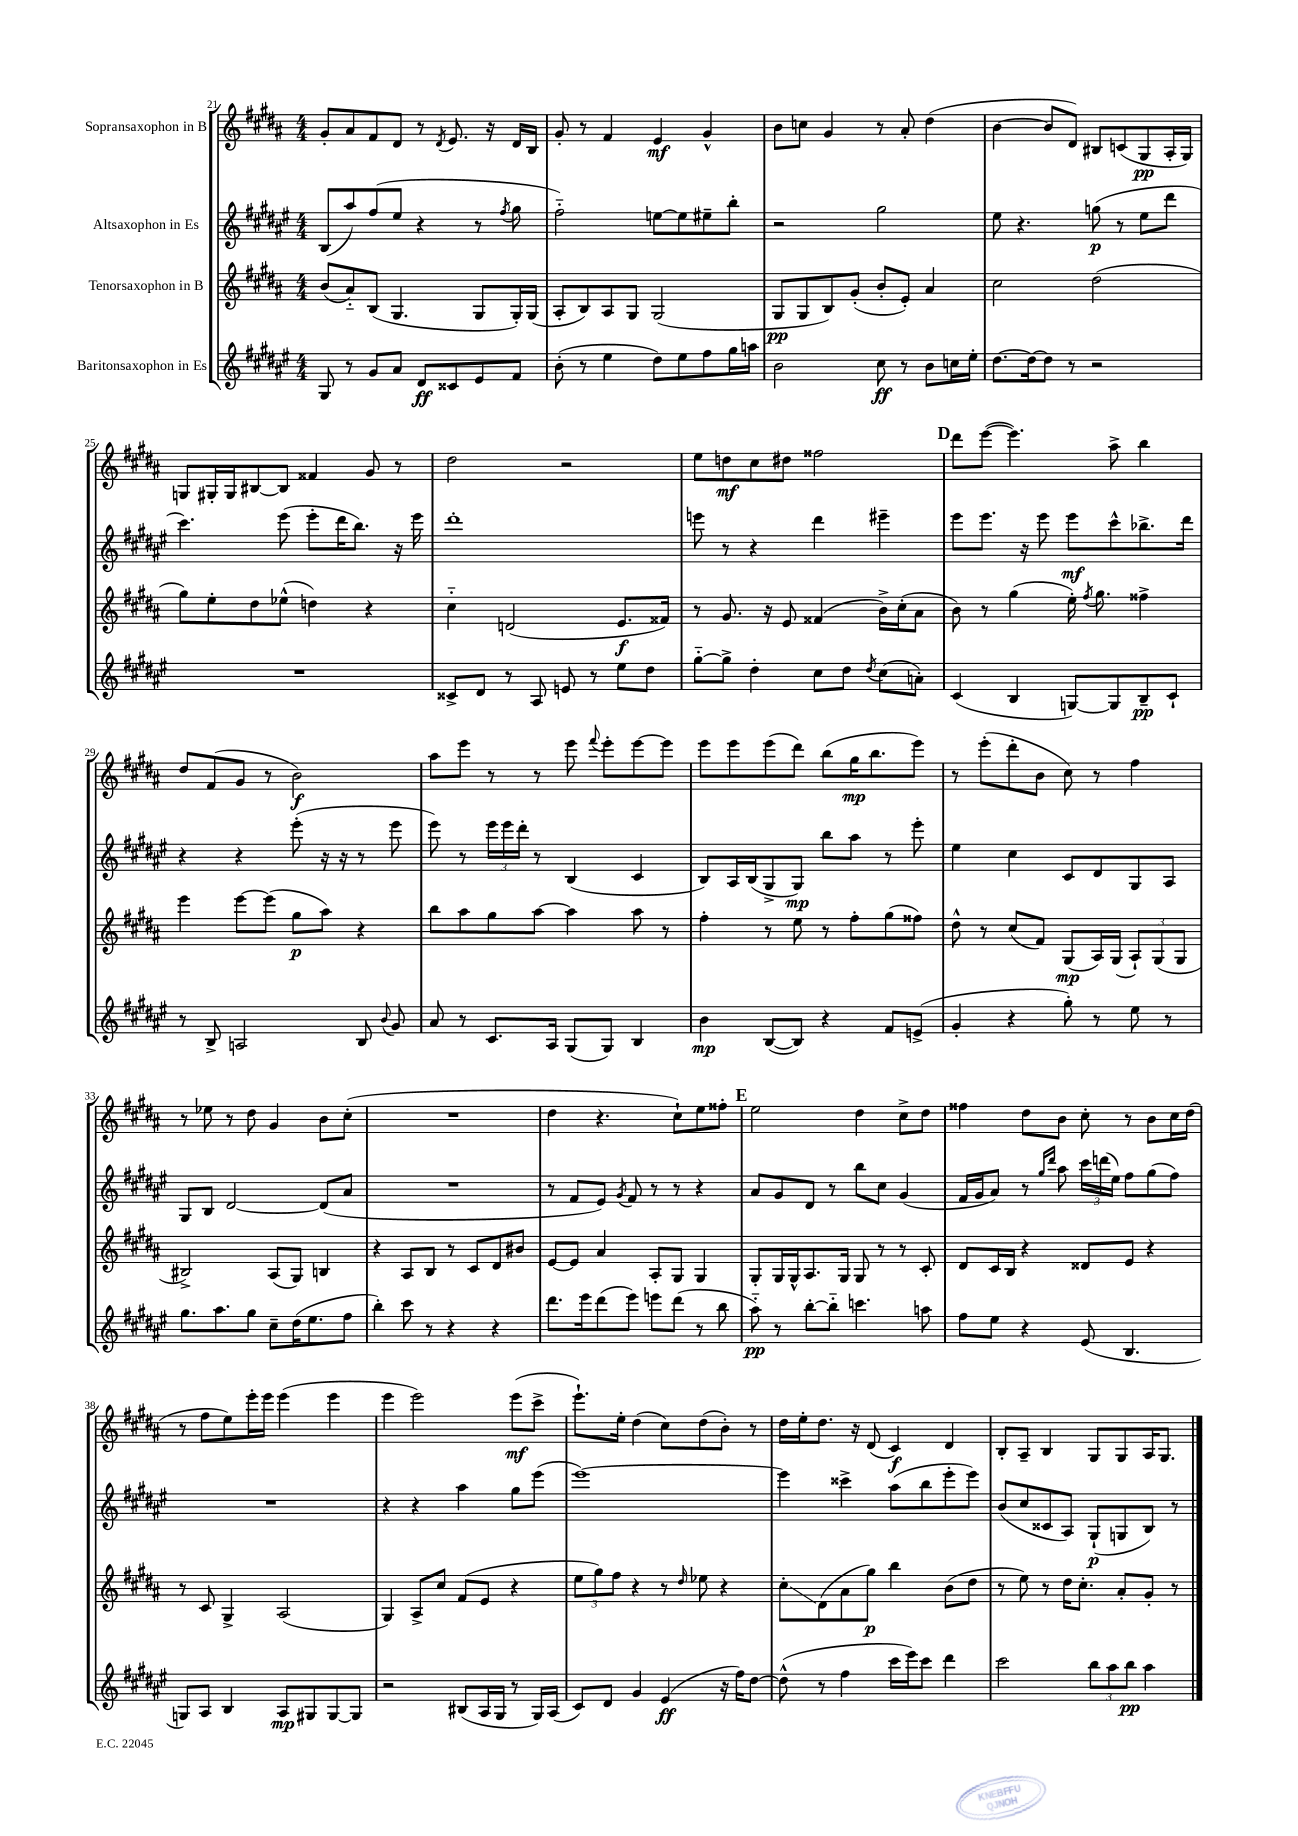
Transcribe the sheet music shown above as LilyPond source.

<<
\new StaffGroup <<
\new Staff = "s0" \with { instrumentName = "Sopransaxophon in B" } {
    \clef treble \key b \major \numericTimeSignature \time 4/4
    \autoBeamOff gis'8[-. ais'8 fis'8 dis'8] r8 \acciaccatura { dis'8 } e'8. r16 dis'16[ b16] |
    gis'8-. r8 fis'4 e'4\mf gis'4-^ |
    b'8[ c''8] gis'4 r8 ais'8-. dis''4( |
    b'4~ b'8[ dis'8]) bis8[ c'8( gis8\pp ais16-. gis16]) |
    g8[ gis16-. gis16 bis8~ bis8] fisis'4 gis'8 r8 |
    dis''2 r2 |
    e''8[ d''8\mf cis''8 dis''8] fisis''2 |
    \mark \markup { \bold "D" } dis'''8[ e'''8]~( e'''4.) ais''8-> b''4 |
    dis''8[ fis'8( gis'8] r8 b'2\f) |
    ais''8[ e'''8] r8 r8 e'''8 \appoggiatura { fis'''8 } e'''8[-. e'''8~ e'''8] |
    e'''8[ e'''8 e'''8( dis'''8]) b''8[( gis''16\mp b''8. e'''8]) |
    r8 e'''8[-.( dis'''8-. b'8] cis''8) r8 fis''4 |
    r8 ees''8 r8 dis''8 gis'4 b'8[ cis''8]-.( |
    R1 |
    dis''4 r4. cis''8[-!) e''8 fisis''8]-. |
    \mark \markup { \bold "E" } e''2 dis''4 cis''8[-> dis''8] |
    fisis''4 dis''8[ b'8] cis''8-. r8 b'8[ cis''16 dis''16]( |
    r8 fis''8[ e''8) e'''16-. e'''16] e'''4( e'''4 |
    e'''4 e'''2) e'''8[\mf( cis'''8]-> |
    e'''8.[-!) e''16]-. dis''4( cis''8[) dis''8( b'8]-.) r8 |
    dis''16[ e''16-. dis''8.] r16 dis'8( cis'4\f) dis'4 |
    b8[-. ais8]-- b4 gis8[ gis8 ais16 gis8.] \bar "|." |
}
\new Staff = "s1" \with { instrumentName = "Altsaxophon in Es" } {
    \clef treble \key fis \major \numericTimeSignature \time 4/4
    \autoBeamOff b8[( ais''8) fis''8( eis''8] r4 r8 \acciaccatura { fis''8 } gis''8 |
    fis''2-_) e''8[~ e''8 eis''8-- b''8]-. |
    r2 gis''2 |
    eis''8 r4. g''8\p( r8 eis''8[ dis'''8] |
    cis'''4.) eis'''8( eis'''8[-. dis'''16 b''8.]) r16 eis'''16 |
    dis'''1-. |
    e'''8 r8 r4 dis'''4 eis'''4-- |
    \mark \markup { \bold "D" } eis'''8[ eis'''8.] r16 eis'''8 eis'''8[\mf cis'''8-^ bes''8.-> dis'''16] |
    r4 r4 eis'''8-.( r16 r16 r8 eis'''8 |
    eis'''8) r8 \tuplet 3/2 { eis'''16[ eis'''16 dis'''16]-. } r8 b4( cis'4 |
    b8[) ais16 b16( gis8-> gis8]\mp) b''8[ ais''8] r8 eis'''8-. |
    eis''4 cis''4 cis'8[ dis'8 gis8 ais8] |
    gis8[ b8] dis'2~ dis'8[( ais'8] |
    R1 |
    r8 fis'8[ eis'8]) \acciaccatura { gis'8 } fis'8 r8 r8 r4 |
    \mark \markup { \bold "E" } ais'8[ gis'8 dis'8] r8 b''8[ cis''8] gis'4( |
    fis'16[ gis'16 ais'8]) r8 \grace { gis''16[ dis'''16] } ais''8 \tuplet 3/2 { cis'''16[ d'''16( eis''16]) } fis''8[ gis''8( fis''8]) |
    R1 |
    r4 r4 ais''4 gis''8[ eis'''8]( |
    eis'''1~) |
    eis'''4 cisis'''4-> ais''8[( b''8 eis'''8-. eis'''8]) |
    b'8[( cis''8 cisis'8 ais8]) gis8[-!\p( g8 b8]) r8 \bar "|." |
}
\new Staff = "s2" \with { instrumentName = "Tenorsaxophon in B" } {
    \clef treble \key b \major \numericTimeSignature \time 4/4
    \autoBeamOff b'8[( ais'8-_) b8]( gis4. gis8[ gis16-.) gis16]( |
    ais8[-. b8) ais8 gis8] gis2( |
    gis8[\pp gis8 b8) gis'8]-.( b'8[-. e'8]-.) ais'4 |
    cis''2 dis''2( |
    gis''8[) e''8-. dis''8 ees''8]-^( d''4) r4 |
    cis''4-_ d'2( e'8.[\f fisis'16]) |
    r8 gis'8. r16 e'8 fisis'4( b'16[->) cis''16-.( ais'8] |
    \mark \markup { \bold "D" } b'8) r8 gis''4( e''16-.) \acciaccatura { fis''8 } gis''8. fisis''4-> |
    e'''4 e'''8[~ e'''8]( gis''8[\p ais''8]) r4 |
    b''8[ ais''8 gis''8 ais''8]~ ais''4 ais''8 r8 |
    fis''4-. r8 e''8 r8 fis''8[-. gis''8( fisis''8]) |
    dis''8-^ r8 cis''8[( fis'8]) gis8[\mp( ais16) gis16]( \tuplet 3/2 { ais8[-!) gis8( gis8] } |
    bis2->) ais8[( gis8]) b4 |
    r4 ais8[ b8] r8 cis'8[ dis'8 bis'8] |
    e'8[~ e'8] ais'4 ais8[-. gis8] gis4 |
    \mark \markup { \bold "E" } gis8[-. gis16 gis16-^ ais8. gis16] gis8 r8 r8 cis'8-. |
    dis'8[ cis'16 b16] r4 disis'8[ e'8] r4 |
    r8 cis'8 gis4-> ais2( |
    gis4) ais8[-> cis''8] fis'8[( e'8] r4 |
    \tuplet 3/2 { e''8[ gis''8) fis''8] } r4 r8 \grace { dis''16 } ees''8 r4 |
    cis''8[-.\glissando dis'8( ais'8 gis''8]\p) b''4 b'8[( dis''8] |
    r8 e''8) r8 dis''16[ cis''8.]-. ais'8[-. gis'8]-. r8 \bar "|." |
}
\new Staff = "s3" \with { instrumentName = "Baritonsaxophon in Es" } {
    \clef treble \key fis \major \numericTimeSignature \time 4/4
    \autoBeamOff gis8 r8 gis'8[ ais'8] dis'8[\ff cisis'8 eis'8 fis'8] |
    b'8-.( r8 eis''4 dis''8[) eis''8 fis''8 gis''16 a''16] |
    b'2 cis''8\ff r8 b'8[ c''16 eis''16]-. |
    dis''8.[~ dis''16~ dis''8] r8 r2 |
    R1 |
    cisis'8[-> dis'8] r8 ais8 e'8 r8 eis''8[ dis''8] |
    gis''8[~-_ gis''8]-> dis''4-. cis''8[ dis''8] \acciaccatura { dis''8 } cis''8[( a'8]-.) |
    \mark \markup { \bold "D" } cis'4( b4 g8[~) g8 b8--\pp cis'8]-! |
    r8 b8-> a2 b8 \appoggiatura { b'8 } gis'8 |
    ais'8 r8 cis'8.[ ais16] gis8[( gis8]) b4 |
    b'4\mp b8[~( b8]) r4 fis'8[ e'8]->( |
    gis'4-. r4 gis''8-.) r8 eis''8 r8 |
    gis''8.[ ais''8. gis''8] cis''8[-- dis''16( eis''8. fis''8] |
    b''4-.) cis'''8 r8 r4 r4 |
    dis'''8.[ eis'''16 dis'''8( eis'''8]) e'''8[ dis'''8]( r8 b''8 |
    \mark \markup { \bold "E" } ais''8-_\pp) r8 b''8[~-. b''8]-_ c'''4. a''8 |
    fis''8[ eis''8] r4 eis'8( b4. |
    g8[) ais8] b4 ais8[\mp gis8 gis8~ gis8] |
    r2 bis8[( ais16 gis16] r8 gis16[) ais16]( |
    cis'8[) dis'8] gis'4 eis'4\ff( r16 fis''16[) dis''8]~ |
    dis''8-^( r8 fis''4 cis'''16[ eis'''16) cis'''8] dis'''4 |
    cis'''2 \tuplet 3/2 { b''8[ ais''8 b''8]\pp } ais''4 \bar "|." |
}
>>
>>
\layout { \context { \Score currentBarNumber = #21 } }
